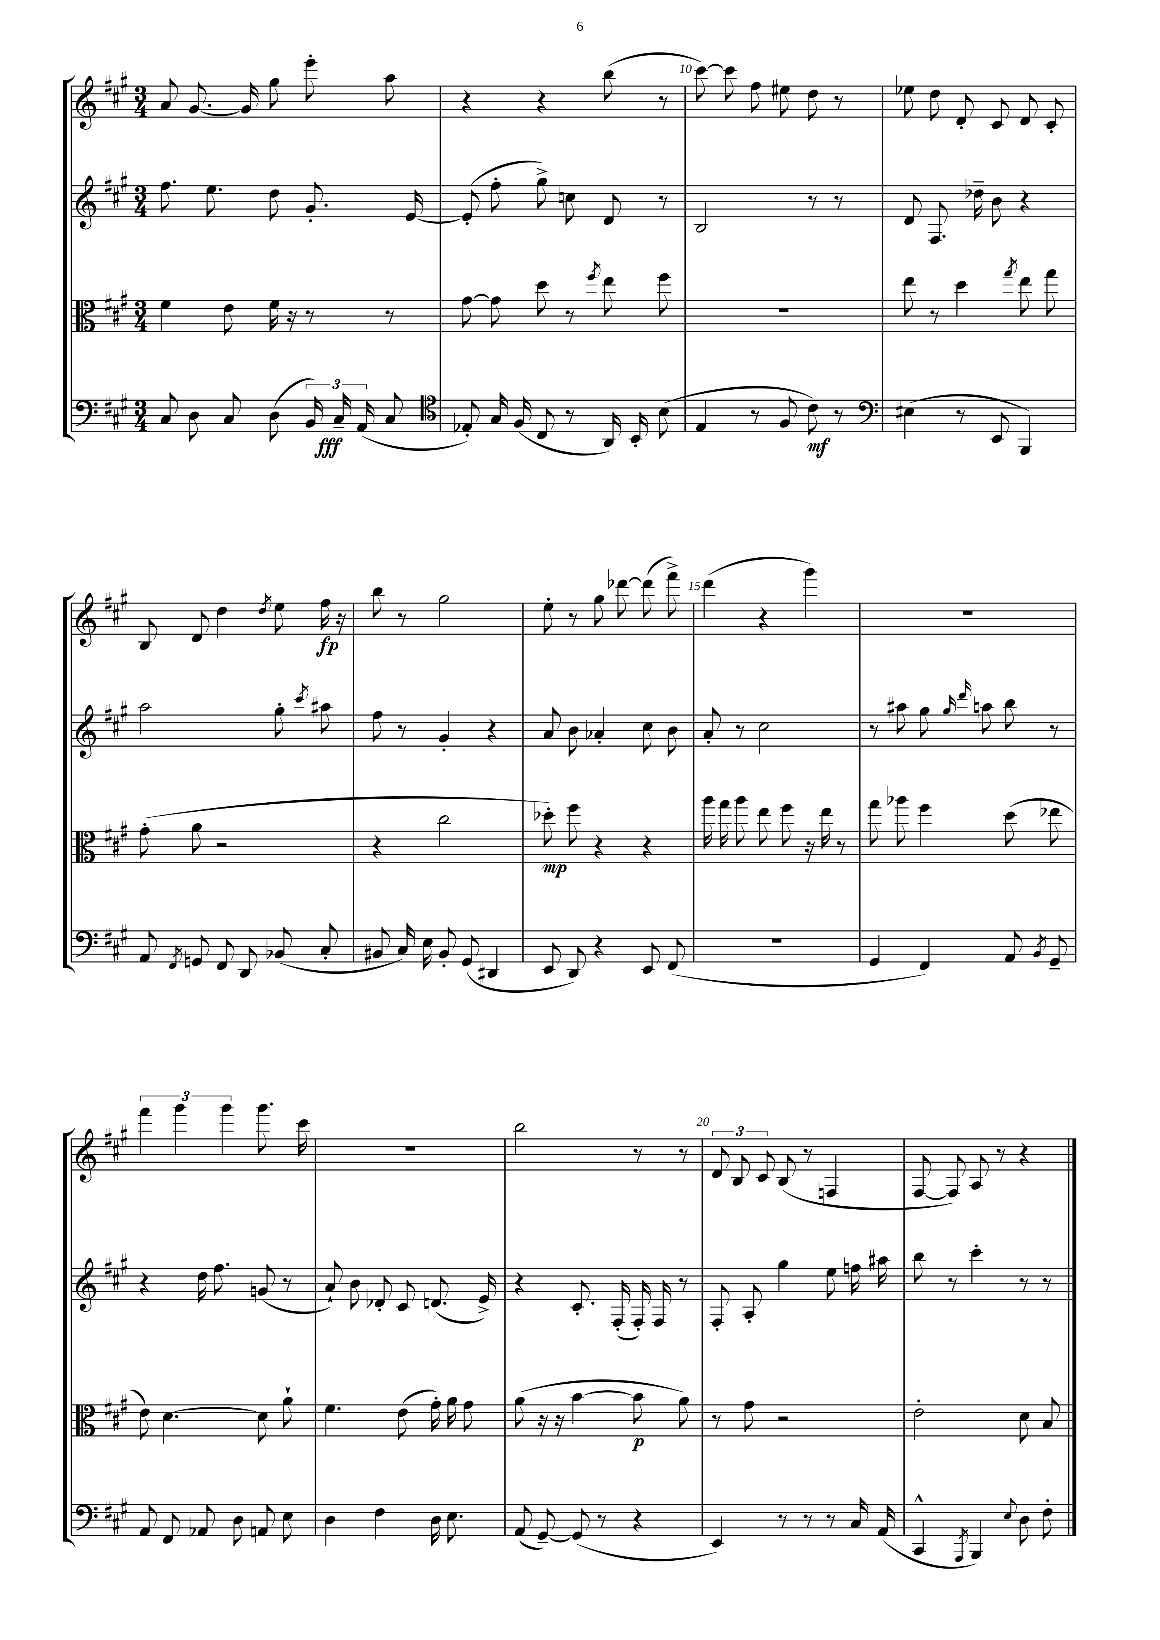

**kern	**kern	**kern	**kern
*staff4	*staff3	*staff2	*staff1
*clefF4	*clefC3	*clefG2	*clefG2
*k[f#c#g#]	*k[f#c#g#]	*k[f#c#g#]	*k[f#c#g#]
*M3/4	*M3/4	*M3/4	*M3/4
8C#	4f#	8.ff#	8a
8D	.	.	[8.g#
.	.	8.ee	.
8C#	8e	.	.
.	.	.	16g#]
(8D	16f#	8dd	8gg#
.	16r	.	.
24BB)	8r	8.g#'	8eee'
24C#~	.	.	.
(24AA	.	.	.
8C#	8r	.	8aa
.	.	[16e	.
=	=	=	=
*clefC4	*	*	*
8E-')	[8g#	(8e']	4r
16G#	8g#]	8ff#'	.
(16F#	.	.	.
8C#	8dd	8gg#^)	4r
8r	8r	8cc	.
.	8qff#	.	.
16AA)	8ee	8d	(8bb
16BB'	.	.	.
(8B	8ff#	8r	8r
=	=	=	=
4E	2.r	2B	[8ccc#)
.	.	.	8ccc#]
8r	.	.	8ff#
8F#	.	.	8ee#
8c#)	.	8r	8dd
8r	.	8r	8r
=	=	=	=
*clefF4	*	*	*
(4E#	8ee	8d	8ee-
.	8r	8.F#	8dd
8r	4dd	.	8d'
.	.	16dd-~	.
8EE	.	8b	8c#
.	8qgg#	.	.
4BBB)	8ee	4r	8d
.	8gg#	.	8c#'
=	=	=	=
8AA	(8g#'	2aa	8B
8qFF#	.	.	.
8GG	8a	.	8d
8FF#	2r	.	4dd
8DD	.	.	.
.	.	.	8qdd
(8BB-	.	8gg#'	8ee
.	.	8qccc#	.
8C#'	.	8aa#	16ff#
.	.	.	16r
=	=	=	=
8BB#	4r	8ff#	8bb
16C#)	.	8r	8r
16E	.	.	.
8BB#'	2cc#	4g#'	2gg#
(8GG#	.	.	.
4DD#	.	4r	.
=	=	=	=
8EE	8dd-')	8a	8ee'
8DD)	8ff#	8b	8r
4r	4r	4a-'	8gg#
.	.	.	[8ddd-
8EE	4r	8cc#	(8ddd-]
(8FF#	.	8b	8fff#^)
=	=	=	=
2.r	16aa	8a'	(4ddd
.	16gg#	.	.
.	8aa	8r	.
.	8ee	2cc#	4r
.	8ff#	.	.
.	16r	.	4ggg#)
.	16ee	.	.
.	8r	.	.
=	=	=	=
4GG#	8gg#	8r	2.r
.	8aa-	8aa#	.
4FF#)	4ff#	8gg#	.
.	.	16qqgg#	.
.	.	16qqddd	.
.	.	8aa	.
8AA	(8dd	8bb	.
8qBB	.	.	.
8GG#~	8ee-	8r	.
=	=	=	=
8AA	8e)	4r	6fff#
8FF#	[4.d	.	.
.	.	.	6ggg#
8AA-	.	16dd	.
.	.	8.ff#	.
.	.	.	6ggg#
8D	.	.	.
8AA	8d]	(8g	8.ggg#
8E	8a`	8r	.
.	.	.	16ccc#
=	=	=	=
4D	4.f#	8a`)	2.r
.	.	8b	.
4F#	.	8d-'	.
.	(8e	8c#	.
16D	16g#')	(8.d	.
8.E	16a	.	.
.	8g#	.	.
.	.	16e^)	.
=	=	=	=
(8AA	(8a	4r	2bb
[8GG#~)	16r	.	.
.	16r	.	.
(8GG#]	[4b	8.c#'	.
8r	.	.	.
.	.	(16F#'	.
4r	8b]	16F#')	8r
.	.	16F#	.
.	8a)	8r	8r
=	=	=	=
4EE)	8r	8F#'	12d
.	.	.	12B
.	8g#	8A'	.
.	.	.	12c#
8r	2r	4gg#	(8B
8r	.	.	8r
8r	.	8ee	4F
16C#	.	16ff	.
(16AA	.	16aa#	.
=	=	=	=
4CC#^^	2e'	8bb	[8F#
.	.	8r	8F#])
8qAAA	.	.	.
4BBB)	.	4ccc#'	8A
.	.	.	8r
8qqE	.	.	.
8D	8d	8r	4r
8F#'	8B	8r	.
==	==	==	==
*-	*-	*-	*-
